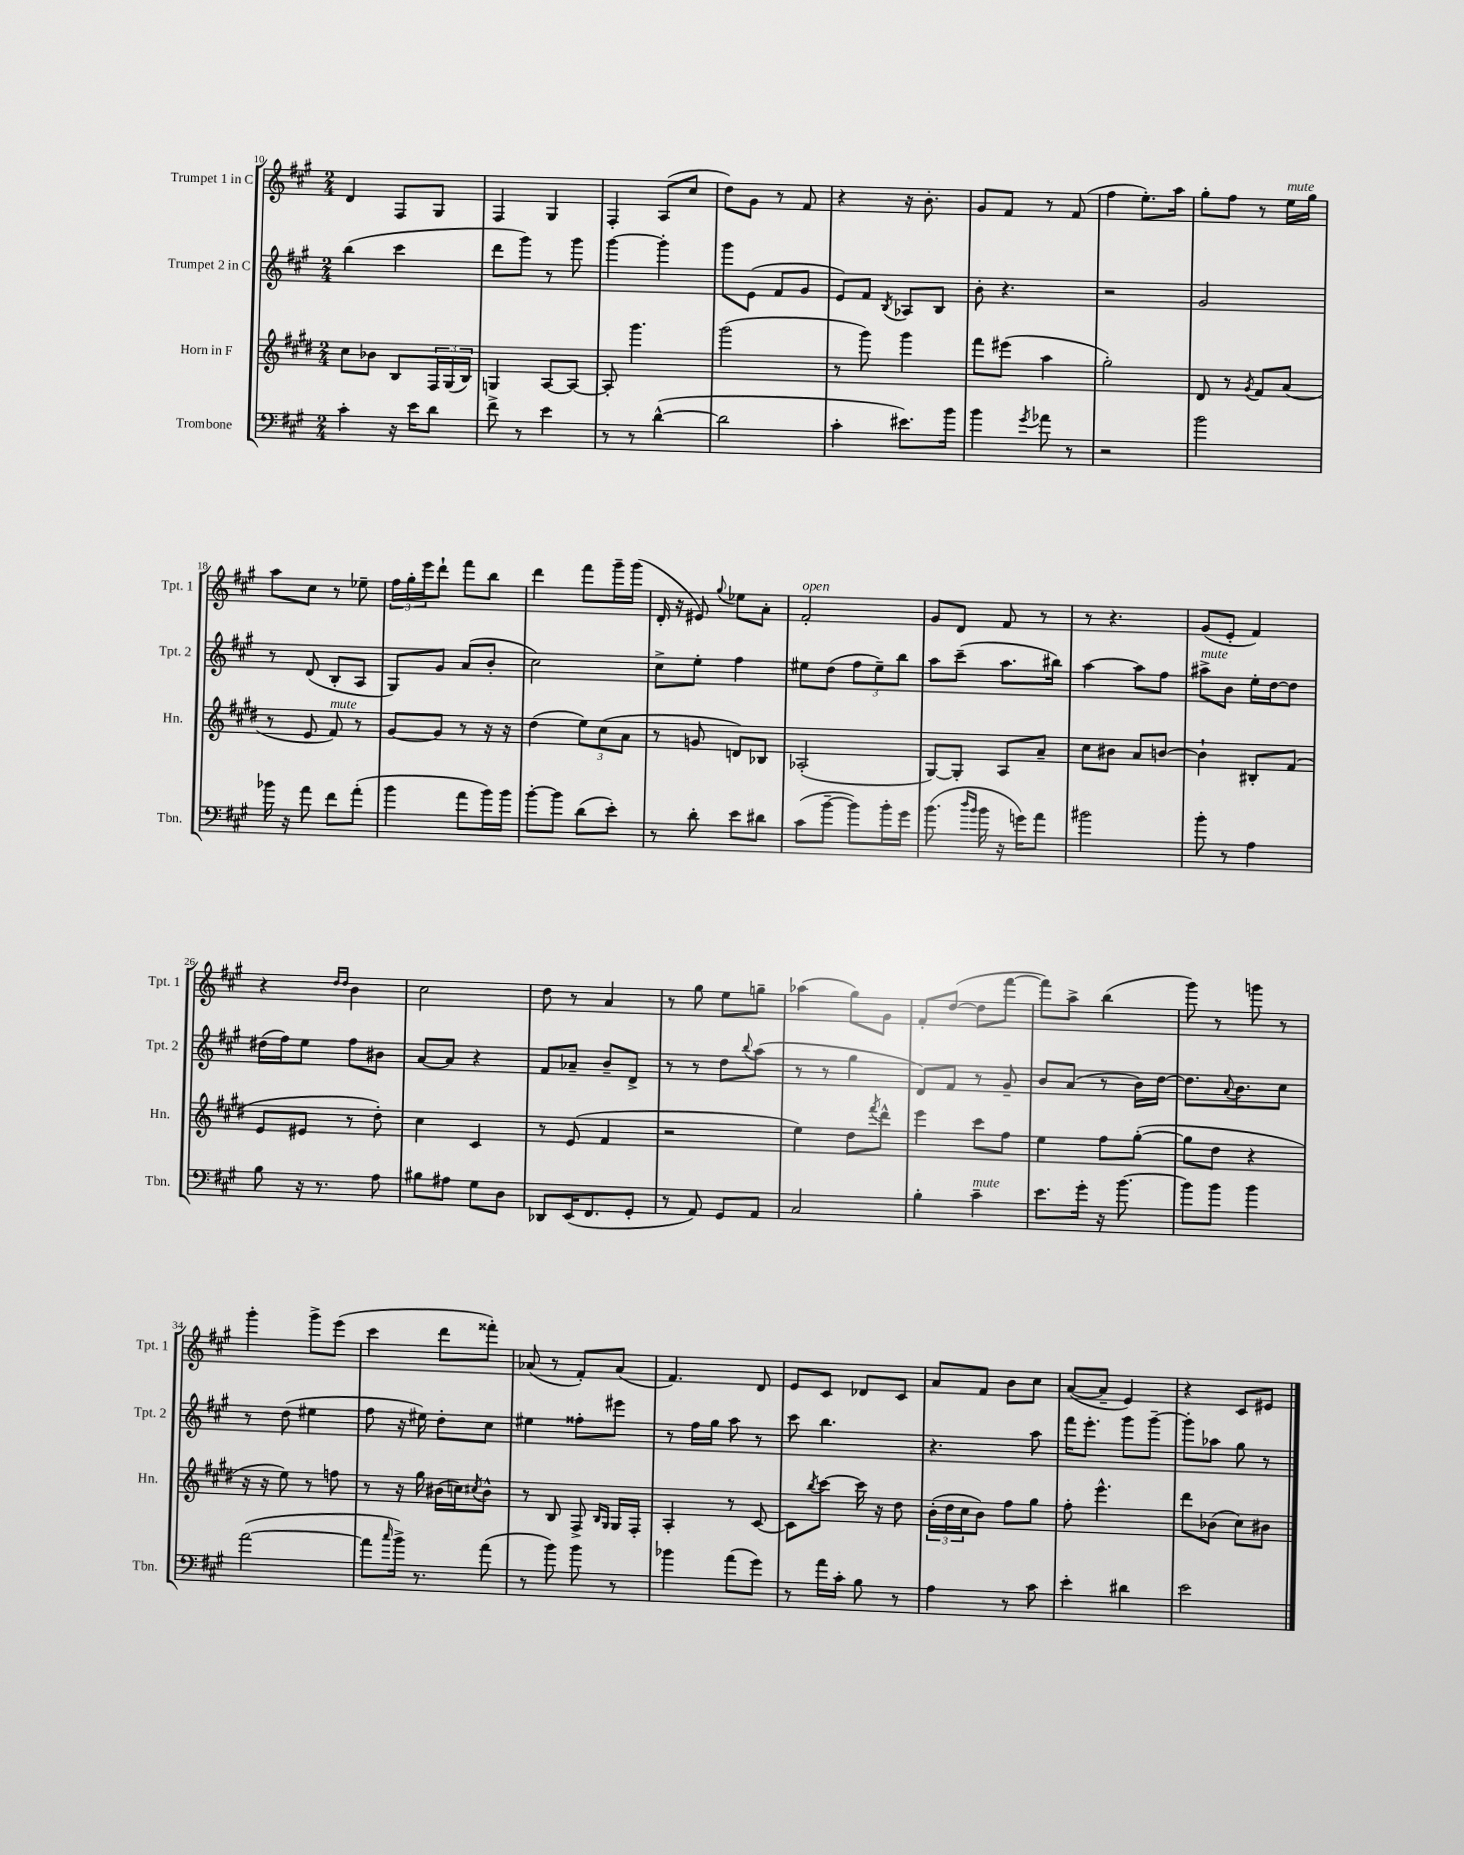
<<
\new StaffGroup <<
\new Staff = "s0" \with { instrumentName = "Trumpet 1 in C" shortInstrumentName = "Tpt. 1" } {
    \clef treble \key a \major \numericTimeSignature \time 2/4
    d'4 fis8 gis8 |
    fis4 gis4 |
    fis4-. a8( cis''8 |
    d''8) gis'8 r8 fis'8 |
    r4 r16 b'8.-. |
    gis'8 fis'8 r8 fis'8( |
    fis''4 e''8.-.) a''16 |
    gis''8-. fis''8 r8 e''16^\markup { \italic "mute" } gis''16 |
    a''8 cis''8 r8 ees''8-- |
    \tuplet 3/2 { fis''16 gis''16-. e'''16 } d'''8-! fis'''8 b''8 |
    d'''4 fis'''8 gis'''16-- gis'''16( |
    d'16-. r16 eis'8) \appoggiatura { gis''8 } ees''8 a'8-. |
    fis'2-.^\markup { \italic "open" } |
    gis'8 d'8 fis'8 r8 |
    r8 r4. |
    gis'8( e'8-. fis'4) |
    r4 \grace { d''16 d''16 } b'4 |
    cis''2 |
    d''8 r8 a'4 |
    r8 gis''8 e''8 g''8-- |
    aes''4( gis''8) gis'8 |
    fis'8-. d''8~( d''8 fis'''8~ |
    fis'''8) a''8-> b''4( |
    gis'''8) r8 g'''8 r8 |
    gis'''4-. gis'''8-> e'''8( |
    cis'''4 d'''8 fisis'''8-.) |
    aes'8( r8 fis'8-.) aes'8( |
    fis'4.) d'8 |
    e'8 cis'8 des'8 cis'8 |
    a'8 fis'8 b'8 cis''8 |
    a'8~( a'8-- e'4) |
    r4 cis'8 eis'8 \bar "|." |
}
\new Staff = "s1" \with { instrumentName = "Trumpet 2 in C" shortInstrumentName = "Tpt. 2" } {
    \clef treble \key a \major \numericTimeSignature \time 2/4
    b''4( cis'''4 |
    d'''8 gis'''8) r8 gis'''8 |
    gis'''4~ gis'''4-. |
    gis'''8 e'8( fis'8 gis'8 |
    e'8) fis'8 \acciaccatura { b8 } aes8 b8 |
    b'8-. r4. |
    r2 |
    gis'2 |
    r8 d'8( b8-. a8 |
    gis8) gis'8 a'8( b'8-. |
    cis''2) |
    cis''8-> e''8-. fis''4 |
    eis''8 d''8( \tuplet 3/2 { fis''8 eis''8--) b''8 } |
    a''8 cis'''8--( a''8. bis''16) |
    a''4~ a''8 fis''8 |
    ais''8->^\markup { \italic "mute" } b'8 e''16-. d''16~ d''8 |
    dis''16( fis''16) e''8 fis''8 bis'8 |
    a'8~ a'8 r4 |
    fis'8 aes'8-- b'8-- d'8-> |
    r8 r8 d''8 \appoggiatura { b''8 } a''8( |
    r8 r8 gis''4 |
    d'8) fis'8 r8 gis'8-- |
    b'8 a'8( r8 b'16) d''16~ |
    d''8. \appoggiatura { a'8 } b'8. cis''8 |
    r8 d''8( eis''4 |
    fis''8 r16 eis''16) d''8-. cis''8 |
    eis''4 fisis''8-. eis'''8 |
    r8 fis''16 gis''16 a''8 r8 |
    cis'''8 b''4. |
    r4. a''8 |
    fis'''16 e'''8.-. gis'''8 gis'''8~-- |
    gis'''8-. aes''8 gis''8 r8 \bar "|." |
}
\new Staff = "s2" \with { instrumentName = "Horn in F" shortInstrumentName = "Hn." } {
    \clef treble \key e \major \numericTimeSignature \time 2/4
    cis''8 bes'8 b8 \tuplet 3/2 { fis16 gis16( b16) } |
    g4 a8~ a8~ |
    a8-. gis'''4. |
    gis'''2( |
    r8 gis'''8) gis'''4 |
    fis'''8 eis'''8( a''4 |
    gis''2-.) |
    dis'8 r8 \acciaccatura { gis'8 } fis'8 a'8( |
    r8 e'8 fis'8^\markup { \italic "mute" }) r8 |
    gis'8~ gis'8 r8 r16 r16 |
    dis''4( \tuplet 3/2 { e''8) cis''8( a'8 } |
    r8 g'8 d'8) bes8 |
    aes2-.( |
    gis8~) gis8-. a8 a'8-- |
    cis''8 bis'8 a'8 b'8~ |
    b'4-! bis8-. fis'8( |
    e'8 eis'8 r8 dis''8-.) |
    cis''4 cis'4 |
    r8 e'8( fis'4 |
    r2 |
    e''4) dis''8 \acciaccatura { fis'''8 } dis'''8-^ |
    e'''4 cis'''8 fis''8 |
    e''4 fis''8 gis''8~-.( |
    gis''8 dis''8 r4 |
    r16 r16 e''8) r8 f''8 |
    r8 r16 gis''16 bis'16( c''16) \acciaccatura { cis''8 } bis'8-^ |
    r8 b8 fis8-> \grace { b16 gis16 } gis16 fis16-. |
    a4-. r8 cis'8~ |
    cis'8 \acciaccatura { b''8 } cis'''8~ cis'''16 r16 dis''8 |
    \tuplet 3/2 { b'16-.( dis''16 cis''16 } b'8) fis''8 gis''8 |
    fis''8-. e'''4.-^ |
    dis'''8 bes'8( cis''8) bis'8 \bar "|." |
}
\new Staff = "s3" \with { instrumentName = "Trombone" shortInstrumentName = "Tbn." } {
    \clef bass \key a \major \numericTimeSignature \time 2/4
    cis'4-. r16 e'16 d'8 |
    fis'8-> r8 e'4 |
    r8 r8 d'4~-^( |
    d'2 |
    cis'4-. eis'8.) b'16 |
    b'4 \acciaccatura { gis'8 } aes'8 r8 |
    r2 |
    b'2 |
    bes'16 r16 a'8 fis'8 a'8-.( |
    b'4 a'8 b'16) b'16 |
    b'8~-. b'8 d'8( e'8-.) |
    r8 d'8-. e'8 dis'8 |
    cis'8( b'8~-- b'8) b'16-. gis'16 |
    b'8.( \grace { d''16 b'16 } b'16 r16 g'16) a'8 |
    bis'2 |
    b'8-. r8 a4 |
    b8 r16 r8. a8 |
    bis8 ais8 gis8 d8 |
    des,8 e,16( fis,8. gis,8-. |
    r8 a,8) gis,8 a,8 |
    cis2 |
    b4-. cis'4--^\markup { \italic "mute" } |
    e'8. gis'16-. r16 b'8.~ |
    b'8 b'8 b'4 |
    a'2~( |
    a'8 \grace { cis''16 } b'16->) r8. a'8( |
    r8 b'8) b'8 r8 |
    bes'4 a'8( gis'8) |
    r8 a'16 cis'16-. b8 r8 |
    a4 r8 cis'8 |
    e'4-. dis'4 |
    e'2 \bar "|." |
}
>>
>>
\layout { \context { \Score currentBarNumber = #10 } }
